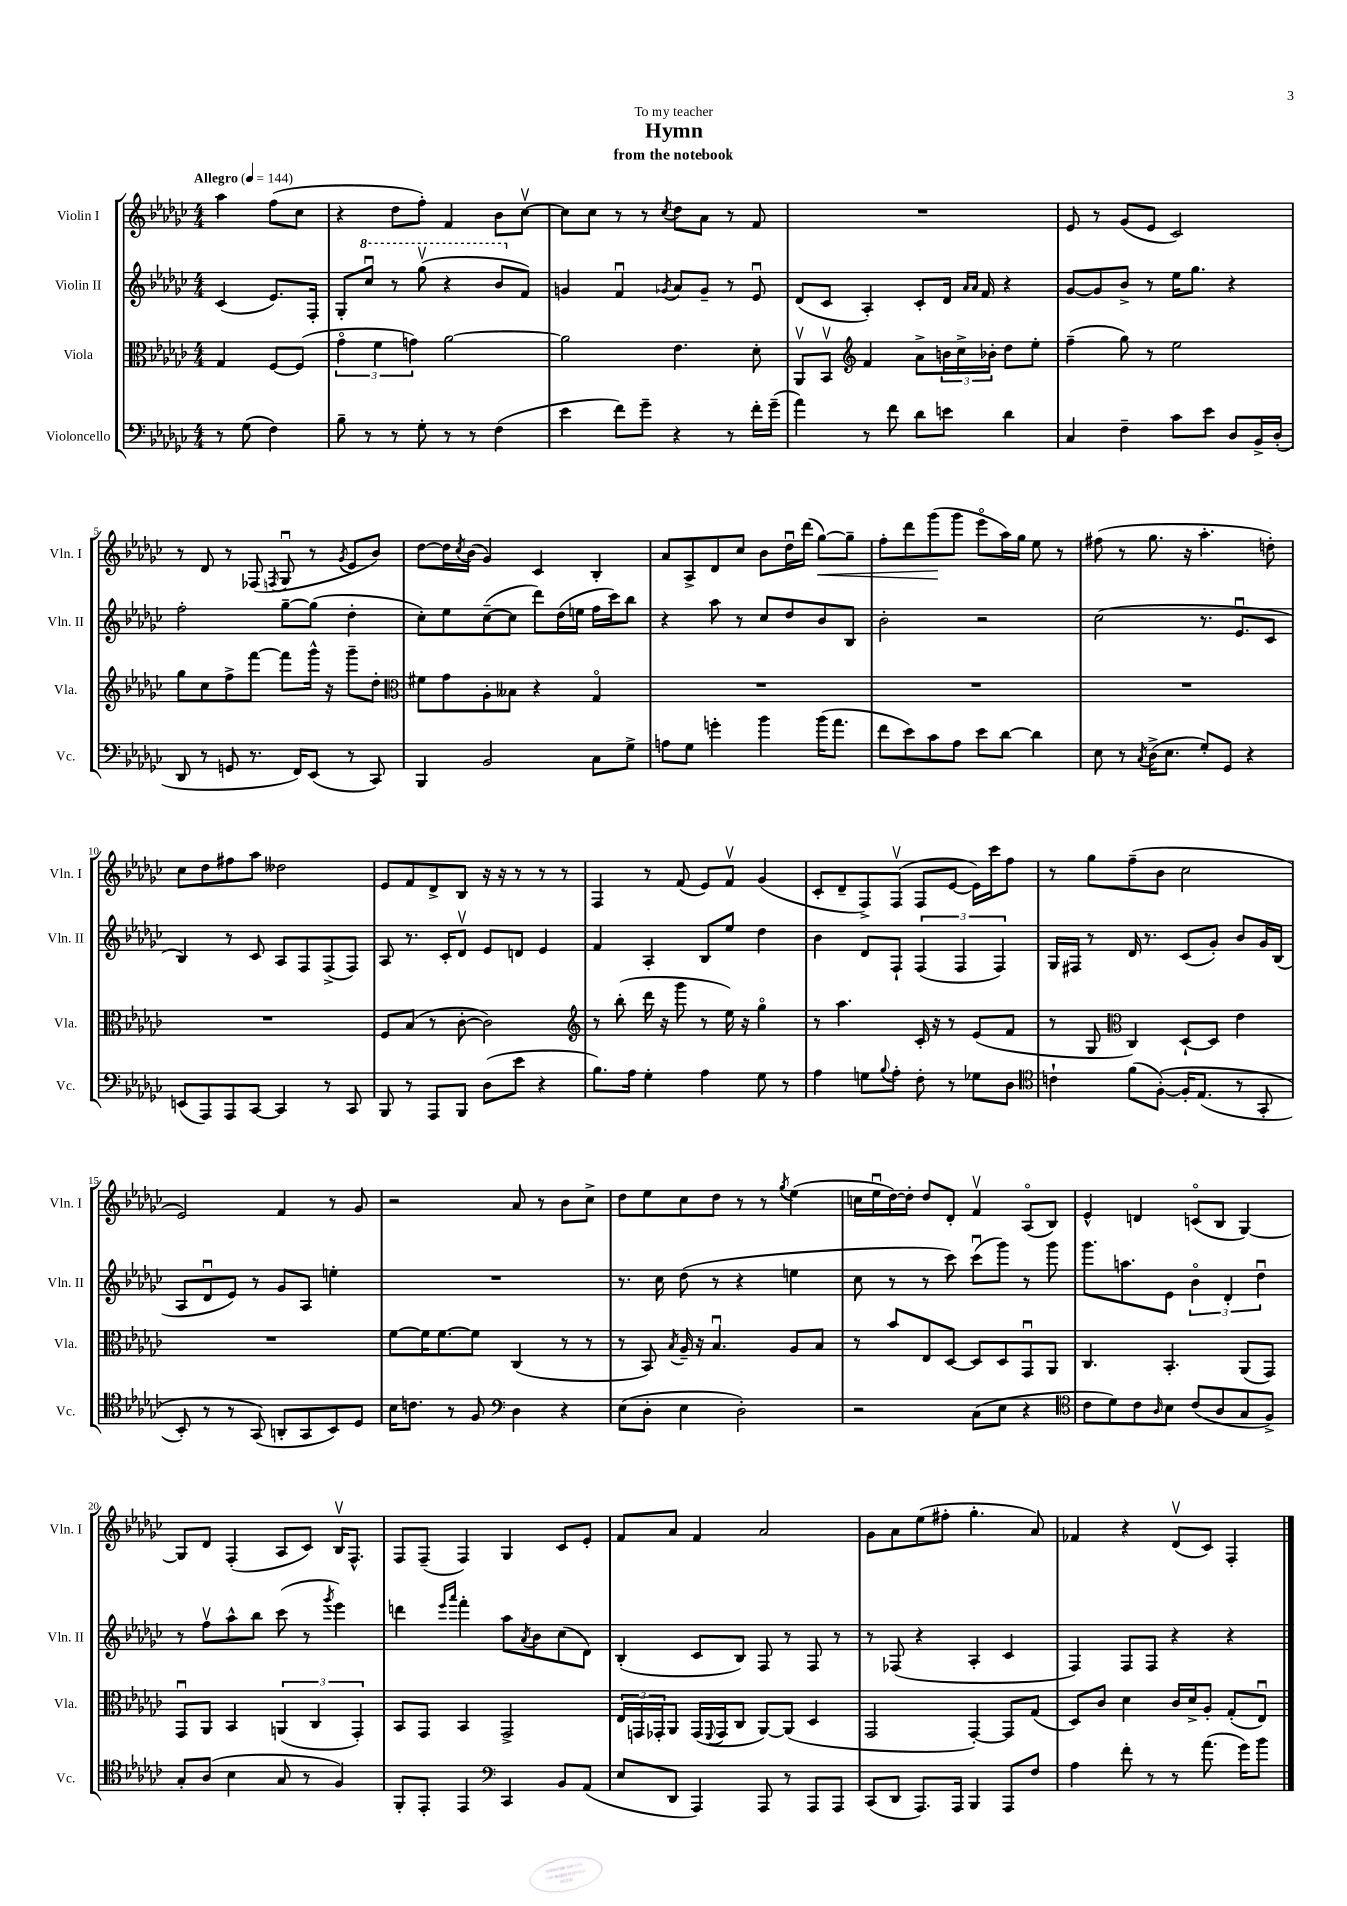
\header { title = "Hymn" subtitle = "from the notebook" dedication = "To my teacher" }
<<
\new StaffGroup <<
\new Staff = "s0" \with { instrumentName = "Violin I" shortInstrumentName = "Vln. I" } {
    \clef treble \key ges \major \numericTimeSignature \time 4/4 \partial 2 \tempo "Allegro" 4 = 144
    aes''4 f''8( ces''8 |
    r4 des''8 f''8-.) f'4 bes'8 ces''8~\upbow |
    ces''8 ces''8 r8 r8 \acciaccatura { ces''8 } des''8 aes'8 r8 f'8 |
    R1 |
    ees'8 r8 ges'8( ees'8 ces'2) |
    r8 des'8 r8 fes8( \acciaccatura { f8 } ges8\downbow r8 \acciaccatura { ges'8 } ees'8 bes'8) |
    des''8~ des''16 \acciaccatura { ces''8 } bes'16( ges'4) ces'4 bes4-. |
    aes'8 aes8-> des'8 ces''8 bes'8 des''16\downbow des'''16( ges''8~\<) ges''8-- |
    f''8-. des'''8 ges'''8\!( ges'''8 ees'''8\flageolet aes''16) ges''16 ees''8 r8 |
    fis''8( r8 ges''8. r16 aes''4.-. d''8-.) |
    ces''8 des''8 fis''8 aes''8 deses''2 |
    ees'8 f'8 des'8-> bes8 r16 r16 r8 r8 r8 |
    f4 r8 f'8( ees'8) f'8\upbow ges'4( |
    ces'8-. des'8-- f8->) f8\upbow( f8 ees'8~ ees'16) ces'''16 f''8 |
    r8 ges''8 f''8--( bes'8 ces''2 |
    ees'2) f'4 r8 ges'8 |
    r2 aes'8 r8 bes'8 ces''8-> |
    des''8 ees''8 ces''8 des''8 r8 r8 \acciaccatura { ges''8 } ees''4( |
    c''16 ees''16\downbow des''16~) des''16-. des''8 des'8-. f'4\upbow aes8\flageolet( bes8) |
    ees'4-^ d'4 c'8\flageolet( bes8 ges4~) |
    ges8 des'8 f4-.( aes8 ces'8) bes16\upbow f8.-^ |
    f8 f8--( f4) ges4 ces'8 ees'8-. |
    f'8 aes'8 f'4 aes'2 |
    ges'8 aes'8 ees''8( fis''8-. ges''4.-. aes'8) |
    fes'4 r4 des'8\upbow( ces'8) f4-. \bar "|." |
}
\new Staff = "s1" \with { instrumentName = "Violin II" shortInstrumentName = "Vln. II" } {
    \clef treble \key ges \major \numericTimeSignature \time 4/4 \partial 2
    ces'4( ees'8.) f16-. |
    ges8-. \ottava #1 ces'''8\downbow r8 ges'''8\upbow( r4 bes''8 \ottava #0 f'8) |
    g'4 f'4\downbow \acciaccatura { ges'8 } aes'8 ges'8-- r8 ees'8\downbow |
    des'8( ces'8 aes4-.) ces'8-. des'16 \grace { aes'16 aes'16 } f'16 r4 |
    ges'8~ ges'8 bes'8-> r8 ees''16 ges''8. r4 |
    f''2-. ges''8~-- ges''8( des''4-. |
    ces''8-.) ees''8 ces''8~--( ces''8 des'''8) des''16( e''16 f''16 ces'''16) bes''8 |
    r4 aes''8 r8 ces''8 des''8 bes'8 bes8 |
    bes'2-. r2 |
    ces''2( r8. ees'8.\downbow ces'8 |
    bes4) r8 ces'8 aes8 f8 f8->( f8) |
    aes8 r8. ces'16-. des'8\upbow ees'8 d'8 ees'4 |
    f'4 aes4-. bes8 ees''8 des''4 |
    bes'4 des'8 f8-! \tuplet 3/2 { f4( f4 f4) } |
    ges16 fis16 r8 des'16 r8. ces'8( ges'8-.) bes'8 ges'16 bes16( |
    aes8 des'8\downbow ees'8) r8 ges'8 aes8 e''4-. |
    R1 |
    r8. ces''16 des''8( r8 r4 e''4 |
    ces''8 r8 r8 ces'''8) ces'''8\downbow( ges'''8) r8 ges'''8 |
    ges'''8. a''8. ees'8 \tuplet 3/2 { bes'4\flageolet des'4-. des''4\downbow } |
    r8 f''8\upbow aes''8-^ bes''8 ces'''8( r8 \acciaccatura { ges'''8 } ees'''4) |
    d'''4 \grace { ees'''16 aes'''16 } f'''4-. aes''8 \acciaccatura { aes'8 } bes'8 ces''8( des'8) |
    bes4-.( ces'8 bes8) f8 r8 f8 r8 |
    r8 fes8( r4 aes4-. ces'4 |
    f4) f8 f8 r4 r4 \bar "|." |
}
\new Staff = "s2" \with { instrumentName = "Viola" shortInstrumentName = "Vla." } {
    \clef alto \key ges \major \numericTimeSignature \time 4/4 \partial 2
    ges4 f8~ f8( |
    \tuplet 3/2 { ges'4\flageolet f'4 g'4) } aes'2~ |
    aes'2 ees'4. des'8-. |
    aes,8\upbow bes,8\upbow \clef treble f'4 aes'8-> \tuplet 3/2 { b'16 ces''16-> bes'16-. } des''8 ees''8-. |
    f''4--( ges''8) r8 ees''2 |
    ges''8 ces''8 f''8-> f'''8~ f'''8 ges'''16-^ r16 ges'''8-- des''8-. |
    \clef alto fis'8 ges'8 aes8-. beses8 r4 ges4\flageolet |
    R1 |
    R1 |
    R1 |
    R1 |
    f8 bes8( r8 ces'8~-. ces'2) |
    \clef treble r8 bes''8-.( des'''16 r16 ges'''8 r8 ees''16) r16 ges''4\flageolet |
    r8 aes''4. ces'16-. r16 r8 ees'8( f'8 |
    r8 ges8 \clef alto ces4) des8~-! des8 ees'4 |
    R1 |
    f'8~ f'16 f'8.~ f'8 ces4( r8 r8 |
    r8 bes,8) \acciaccatura { bes8 } aes16-- r16 bes4.\downbow aes8 bes8 |
    r8 bes'8 ees8 des8~ des8 des8 ges,8\downbow aes,8 |
    ces4. bes,4.-. aes,8( ges,8) |
    ges,8\downbow aes,8 bes,4 \tuplet 3/2 { a,4( ces4 ges,4-.) } |
    bes,8 ges,8 bes,4 ges,2-> |
    \tuplet 3/2 { ees16 g,16 ges,16-. } aes,8 ges,16( \appoggiatura { f,8 } ges,16 ces8 aes,8~) aes,8( des4 |
    ges,2 ges,4~-.) ges,8 ges8( |
    des8) ces'8 des'4 ces'16 des'16-> aes8-. ges8-.( ees8\downbow) \bar "|." |
}
\new Staff = "s3" \with { instrumentName = "Violoncello" shortInstrumentName = "Vc." } {
    \clef bass \key ges \major \numericTimeSignature \time 4/4 \partial 2
    r8 ges8( f4) |
    bes8-- r8 r8 ges8-. r8 r8 f4( |
    ees'4 f'8) ges'8-- r4 r8 f'16-. ges'16--( |
    aes'4) r8 f'8 des'8 e'8 des'4 |
    ces4 f4-- ces'8 ees'8 des8 bes,16-> des16-.( |
    des,8 r8 g,8 r8. f,16) ees,8( r8 ces,8) |
    bes,,4 bes,2 ces8 ges8-> |
    a8 ges8 g'4-. bes'4 bes'16( aes'8. |
    f'8 ees'8) ces'8 aes8 ees'8 des'8~ des'4 |
    ees8 r8 \acciaccatura { ces8 } des16->( ees8. ges8-.) ges,8 r4 |
    e,8( aes,,8) aes,,8 ces,8~ ces,4 r8 ces,8 |
    bes,,8 r8 aes,,8 bes,,8 des8( ees'8 r4 |
    bes8.) aes16 ges4-. aes4 ges8 r8 |
    aes4 g8 \appoggiatura { bes8 } aes8-. f8-. r8 ges8 des8 |
    \clef tenor c'4-! f'8( f8~-.)\( f16-. ees8.( r8 ges,8-. |
    bes,8-.) r8 r8 ges,8(\) a,8-. ges,8 bes,8) des8 |
    bes16 c'8. r8 f8 \clef bass des4 r4 |
    ees8( des8-. ees4 des2-.) |
    r2 ces8( ees8 r4 |
    \clef tenor ces'8 des'8) ces'8 \grace { aes16 } bes8 ces'8( aes8 ges8 f8->) |
    ges8-. aes8( bes4 ges8 r8 f4) |
    f,8-. ees,8-. ees,4 \clef bass ces,4 bes,8 aes,8( |
    ees8 des,8 aes,,4) aes,,8 r8 aes,,8 aes,,8 |
    ces,8( des,8 aes,,8.) aes,,16 bes,,4 aes,,8 f8 |
    aes4 f'8-. r8 r8 aes'8.( ges'16) bes'8 \bar "|." |
}
>>
>>
